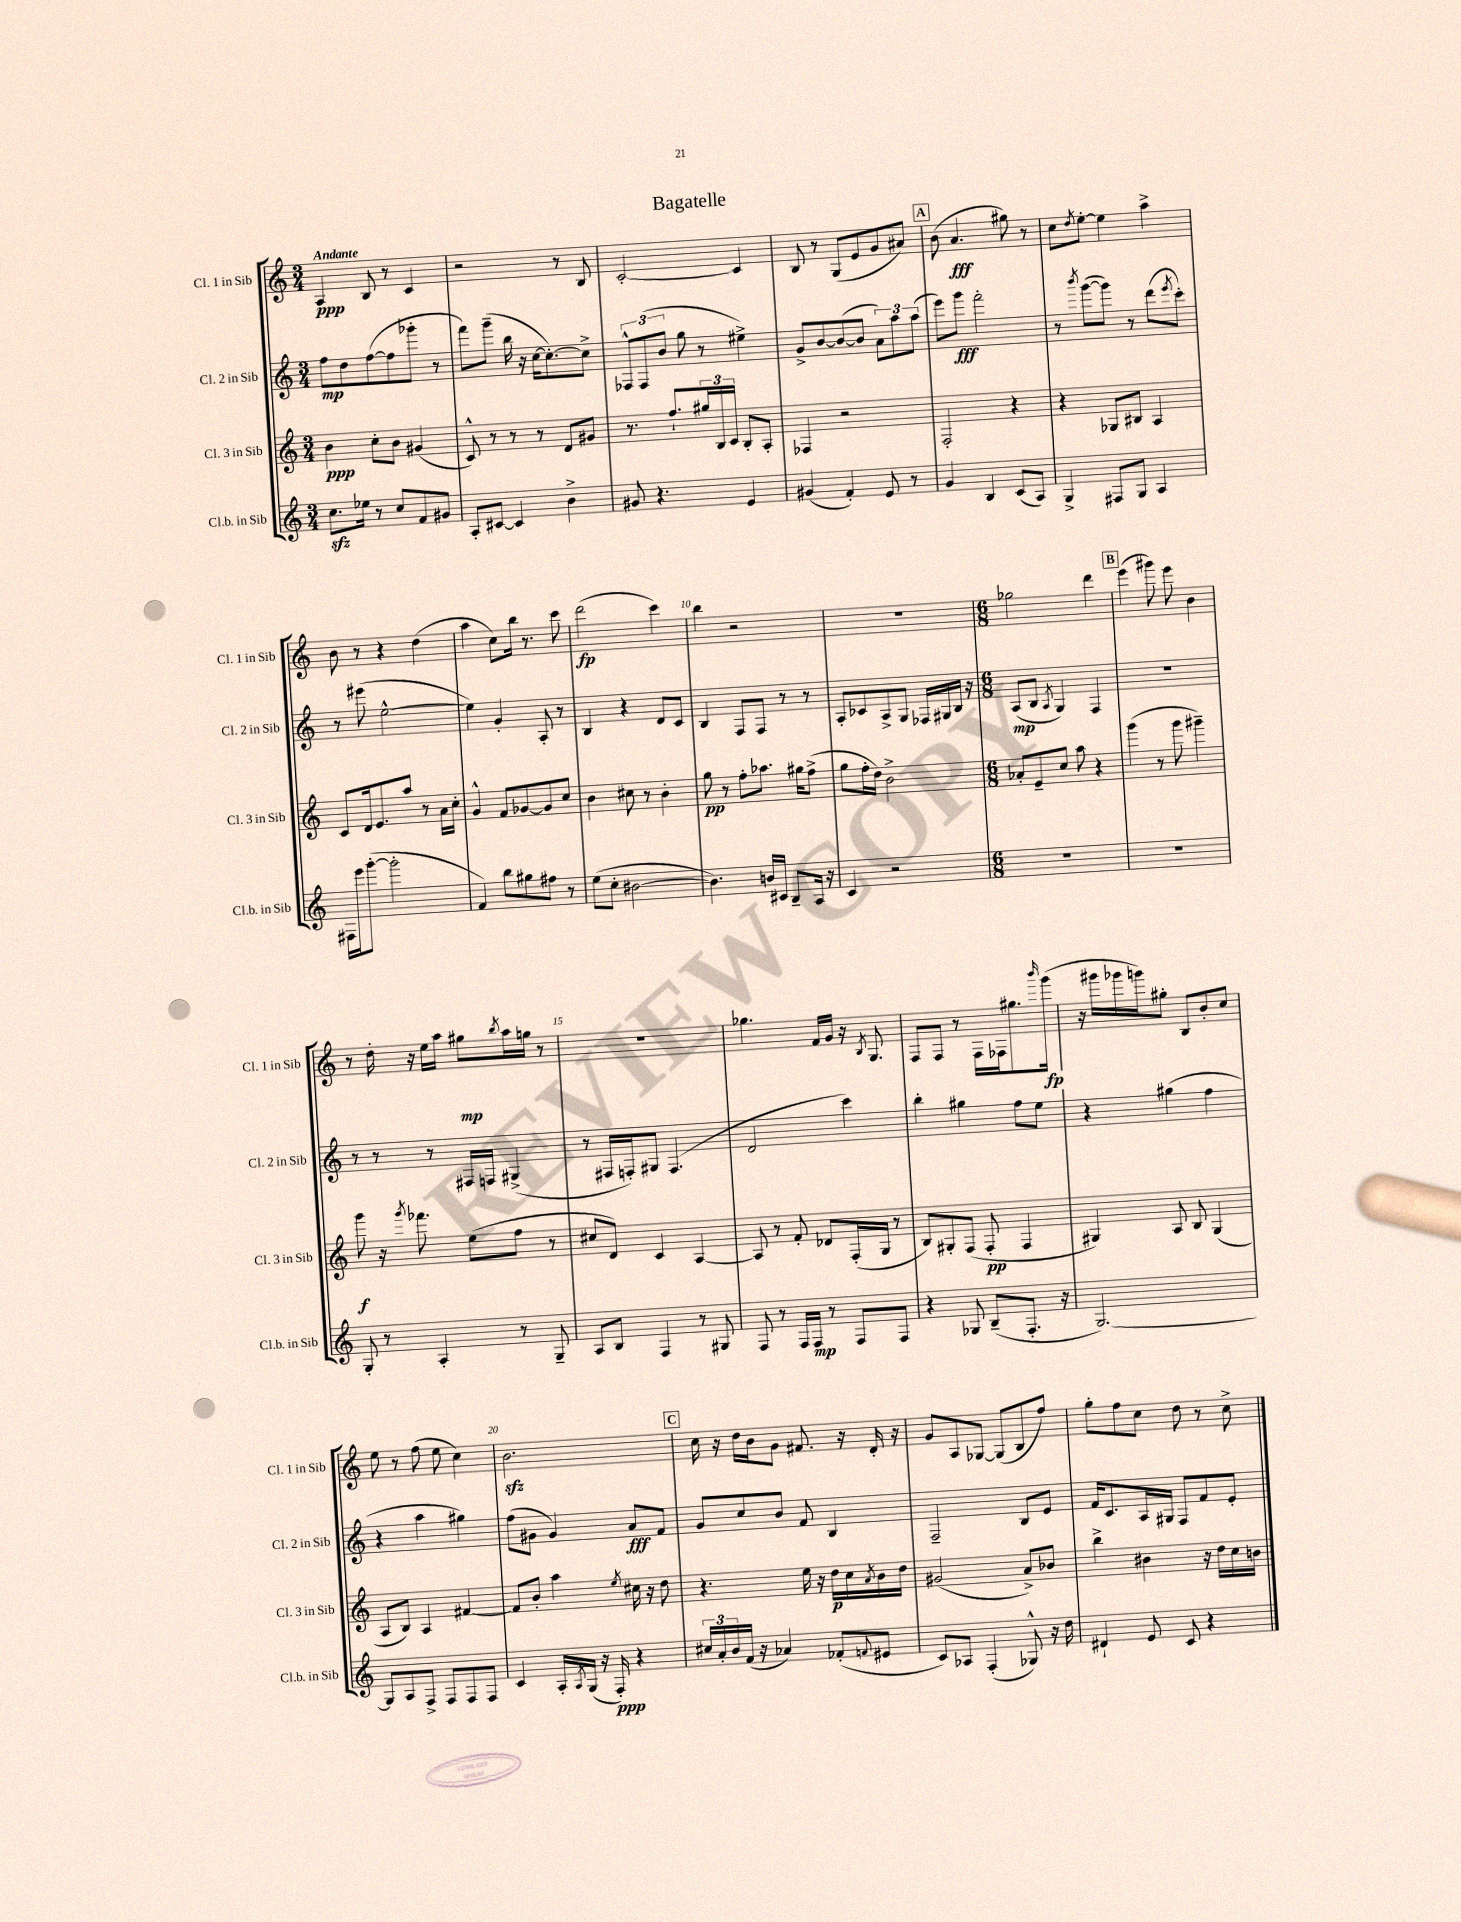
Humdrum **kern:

**kern	**kern	**kern	**kern
*staff4	*staff3	*staff2	*staff1
*clefG2	*clefG2	*clefG2	*clefG2
*k[]	*k[]	*k[]	*k[]
*M3/4	*M3/4	*M3/4	*M3/4
8.cc\L	4b\	8ff\L	4A/
.	.	8dd\	.
16ee-\Jk	.	.	.
8r	8cc'\L	([8ff\	8B/
8cc/L	8b\J	8ff\]	8r
8f/	(4g#/	8ggg-'\J	4c/
8g#/J	.	8r	.
=	=	=	=
8A'/L	8c^^/)	8fff\L)	2r
[8c#/J	8r	(8ggg~\J	.
4c#/]	8r	16bb\	.
.	.	16r	.
.	8r	[16cc\LK	.
.	.	8.cc'\_)	.
4b^\	8d/L	.	8r
.	8g#/J	8cc^\]J	8B/
=	=	=	=
8g#/	8.r	12F-^^/L	[2c'/
.	.	(12F-/	.
4.r	.	.	.
.	.	12b/J	.
.	8.ff`/L	.	.
.	.	8gg\	.
.	24gg#/L	8r	.
.	24B/	.	.
.	24c/JJ	.	.
4e/	8B'/L	4ee#^\)	4c/]
.	8A'/J	.	.
=	=	=	=
(4g#/	4F-/	8g^/L	8B/
.	.	[8b/	8r
4f'/)	2r	(8b/_	(8G/L
.	.	8b/]J	8e/
8e/	.	12a\L)	8g/
.	.	12aa\	.
8r	.	.	8a#/J)
.	.	(12aa\J	.
=	=	=	=
4g/	2F'/	8eee\L)	(8b\
.	.	8ggg\J	4.a/
4B/	.	2fff'\	.
(8c/L	4r	.	8gg#\)
8A/J)	.	.	8r
=	=	=	=
4G^/	4r	8r	8cc\L
.	.	8qbbb/	8qdd/
.	.	([8ggg\L	[8ee'\J
8F#/L	8G-/L	8ggg\]J)	4ee\]
8G/J	8B#/J	8r	.
4A/	4A/	(8ddd\L	4aa^\
.	.	8qeee/	.
.	.	8ccc'\J)	.
=	=	=	=
16F#\LL	8c/L	8r	8b\
16eee\J	.	.	.
([8ggg'\J	16d/k	(8eee#\	8r
.	8.e/	.	.
2ggg'\]	.	[2ee^^\	4r
.	8aa/J	.	.
.	8r	.	(4dd\
.	16a\LL	.	.
.	16cc'\JJ	.	.
=	=	=	=
4f/)	4g^^/	4ee\])	4aa\
8bb\L	8f/L	4g'/	8cc\L)
8gg#\	[8g-/	.	16bb\Jk
.	.	.	8.r
8ff#\J	8g-/]	8A'/	.
8r	8cc/J	8r	8ccc\
=	=	=	=
(8ee\L	4b\	4B/	(2ddd\
8cc'\J	.	.	.
[2b#\	8cc#\	4r	.
.	8r	.	.
.	4b'\	8d/L	4ccc\)
.	.	8c/J	.
=	=	=	=
4.b#\])	8gg\	4B/	4bb\
.	8r	.	.
.	8ff'\L	8F/L	2r
16b/LL	8.aa-\J	8F/J	.
16c#/JJ	.	.	.
8B~/L	.	8r	.
.	16gg#\LK	.	.
16A/Jk	(8ff^\J	8r	.
16r	.	.	.
=	=	=	=
4c/	8gg\L	8A'/L	2.r
.	16ff'\L	8c-/	.
.	16dd\JJ)	.	.
2r	2b^\	8A^/	.
.	.	8G/J	.
.	.	16F-/LL	.
.	.	16G#/	.
.	.	16B/JJ	.
.	.	16r	.
=	=	=	=
*M6/8	*M6/8	*M6/8	*M6/8
2.r	8a-'/L	(8A/L	2gg-\
.	8e~/	8B/J	.
.	.	8qA/	.
.	8cc/J	4G/)	.
.	8aa\	.	.
.	4r	4F/	4ddd\
=	=	=	=
2.r	(4ggg\	2.r	(4eee\
.	8r	.	8ggg#\)
.	8ggg\	.	8eee\
.	4ggg#~\)	.	4b\
=	=	=	=
8G'/	8ggg\	8r	8r
8r	16r	8r	16dd'\
.	8qggg/	.	.
.	8.fff-\	.	16r
4A'/	.	8r	16ee\LL
.	.	.	16aa\JJ
.	(8ee\L	16F#/LL	8gg#\L
.	.	16F/JJ	.
.	.	.	8qbb/
8r	8ff\J	(4G#^/	16aa\L
.	.	.	16gg\JJ
8G~/	8r	.	8r
=	=	=	=
8A/L	8cc#/L	8r	2.r
8B/J	8d/J)	16F#/LL	.
.	.	16F'/J)	.
4F/	4c/	8G#/J	.
.	.	(4.F/	.
8r	[4A/	.	.
8G#/	.	.	.
=	=	=	=
8F/	8A/]	2d/	4.gg-\
8r	8r	.	.
16F/LL	8f'/	.	.
16F/JJ	.	.	.
8r	8d-/L	.	16f/LL
.	.	.	16g/JJ
8F/L	(16F'/L	4ccc\)	16r
.	.	.	8qB/
.	16G/JJ	.	8.G/
8F/J	8r	.	.
=	=	=	=
4r	8B/L)	4bb'\	8F/L
.	8G#'/	.	8F/J
8G-/	(8F/J	4gg#\	8r
(8B~/L	8F'/	.	16F\LL
.	.	.	16F-\J
8.F'/J	4F/	8ff\L	8.gg#\
.	.	8ee\J	.
.	.	.	16qqbbb/
16r	.	.	(16ggg\Jk
=	=	=	=
[2.G/)	4G#/)	4r	16r
.	.	.	16ggg#\LL
.	.	.	16ggg-\
.	.	.	16ggg\J)
.	8A/	(4gg#\	8gg#'\J
.	8B/	.	8B/L
.	(4G#/	4ff\	8b'/
.	.	.	8cc/J
=	=	=	=
8G/]L	8A/L	4r	8ee\
8A/	8B/J)	.	8r
8F^/J	4A/	4aa\	(8ff\
8F/L	.	.	8ee\
8F/	[4f#/	4gg#\)	4cc\)
8F/J	.	.	.
=	=	=	=
4c/	8f#/]L	(8ff\L	2.b\
.	8b'/J	8g#\J	.
16A'/LL	4aa\	4g#/)	.
8qA/	.	.	.
(16G/JJ	.	.	.
16r	.	.	.
16F'/)	.	.	.
.	8qee/	.	.
4r	16cc#\	8a/L	.
.	16r	.	.
.	8dd\	8f/J	.
=	=	=	=
24cc#/LL	4.r	8g/L	16cc\
24a'/	.	.	.
.	.	.	16r
24b/	.	.	.
(16f/JJ	.	8cc/	16dd\LL
16r	.	.	16b\J
4a-/)	.	8b/J	8g\J
.	16ee\	8f/	8.f#/
.	16r	.	.
(8f-'/L	16dd\LL	4B/	.
.	16cc\	.	16r
8qqf/	8qa/	.	.
8e#/J	16b\	.	16d'/
.	16dd\JJ	.	16r
=	=	=	=
8c/L)	(2g#/	2F~/	8g/L
8A-/J	.	.	8A/
(4F'/	.	.	[8G-/J
.	.	.	(8G-/]L
8G-^^/)	8a^/L)	8B/L	8B/
16r	8b-/J	8e/J	8ff/J)
16dd\	.	.	.
=	=	=	=
4d#`/	4bb^\	16f/LK	8gg'\L
.	.	8.c/	.
.	.	.	8ff\
8e/	4b#\	16A/L	8cc\J
.	.	16G#/JJ	.
8c/	.	8F/L	8dd\
4r	16r	8f/	8r
.	16dd\LL	.	.
.	16cc\	8e'/J	8cc^\
.	16b\JJ	.	.
==	==	==	==
*-	*-	*-	*-
